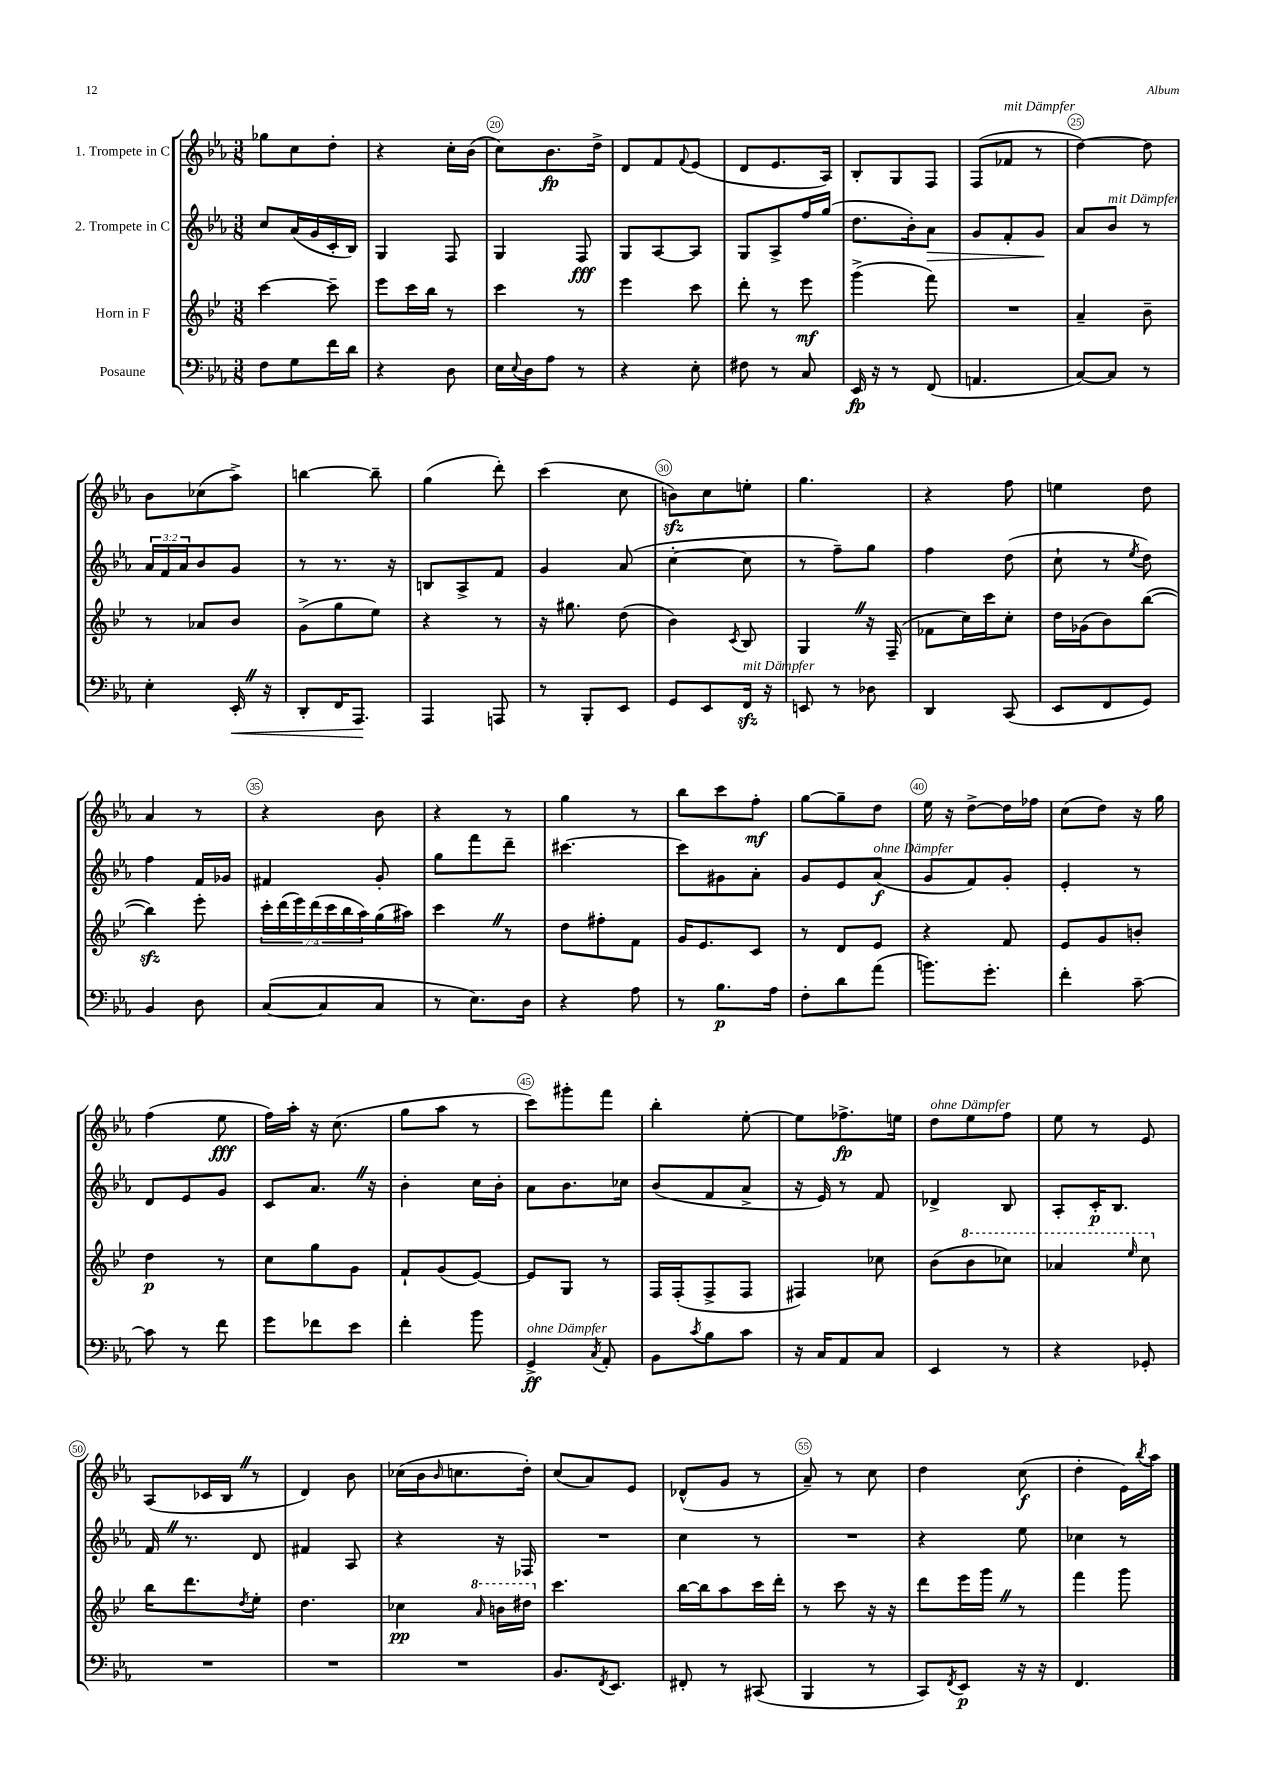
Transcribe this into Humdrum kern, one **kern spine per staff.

**kern	**kern	**kern	**kern
*staff4	*staff3	*staff2	*staff1
*clefF4	*clefG2	*clefG2	*clefG2
*k[b-e-a-]	*k[b-e-]	*k[b-e-a-]	*k[b-e-a-]
*M3/8	*M3/8	*M3/8	*M3/8
8F\L	[4ccc\	8cc/L	8gg-\L
8G\	.	(16a-/L	8cc\
.	.	16g/	.
16f\L	8ccc~\]	16c'/	8dd'\J
16d\JJ	.	16B-/JJ)	.
=	=	=	=
4r	8eee-\L	4G/	4r
.	16ccc\L	.	.
.	16bb-\JJ	.	.
8D\	8r	8F/	16cc'\LL
.	.	.	(16b-\JJ
=	=	=	=
16E-\LL	4ccc\	4G/	8cc\L)
8qqE-/	.	.	.
16D\J	.	.	.
8A-\J	.	.	8.b-\
8r	8r	8F/	.
.	.	.	16dd^\Jk
=	=	=	=
4r	4eee-\	8G/L	8d/L
.	.	[8A-/	8f/
.	.	.	8qqf/
8E-'\	8ccc\	8A-/]J	(8e-/J
=	=	=	=
8F#\	8ddd'\	8G/L	8d/L
8r	8r	8A-^/	8.e-/
8C/	8eee-\	16ff/L	.
.	.	(16gg/JJ	16A-/Jk)
=	=	=	=
16EE-/	(4ggg^\	8.dd\L	8B-'/L
16r	.	.	.
8r	.	.	8G/
.	.	16b-'\k)	.
(8FF/	8fff\)	8a-\J	8F/J
=	=	=	=
4.AA/	4.r	8g/L	(8F/L
.	.	8f'/	8f-/J
.	.	8g/J	8r
=	=	=	=
[8C/L)	4a~/	8a-/L	[4dd\)
8C/]J	.	8b-/J	.
8r	8b-~\	8r	8dd\]
=	=	=	=
4E-'\	8r	24a-/LL	8b-\L
.	.	24f/	.
.	.	24a-/J	.
.	8a-/L	8b-/	(8cc-\
16EE-'/	8b-/J	8g/J	8aa-^\J)
16r	.	.	.
=	=	=	=
8DD'/L	(8g^\L	8r	[4bb\
16FF/K	8gg\	8.r	.
8.AAA-/J	.	.	.
.	8ee-\J)	.	8bb~\]
.	.	16r	.
=	=	=	=
4AAA-/	4r	8B/L	(4gg\
.	.	8A-^/	.
8AAA/	8r	8f/J	8ddd'\)
=	=	=	=
8r	16r	4g/	(4ccc\
.	8.gg#\	.	.
8BBB-'/L	.	.	.
8EE-/J	(8dd\	(8a-/	8cc\
=	=	=	=
8GG/L	4b-\)	[4cc'\	8b\L)
8EE-/	.	.	8cc\
.	8qc/	.	.
16FF/Jk	8B-/	8cc\]	8ee'\J
16r	.	.	.
=	=	=	=
8EE/	4G/	8r	4.gg\
8r	.	8ff~\L)	.
8D-\	16r	8gg\J	.
.	(16F~/	.	.
=	=	=	=
4DD/	8f-\L	4ff\	4r
.	16cc\L)	.	.
.	16ccc\J	.	.
(8CC/	8cc'\J	(8dd\	8ff\
=	=	=	=
8EE-/L	16dd\LL	8cc`\	4ee\
.	(16g-\J	.	.
8FF/	8b-\)	8r	.
.	.	8qee-/	.
8GG/J)	([8bb-\J	8dd\)	8dd\
=	=	=	=
4BB-/	4bb-\])	4ff\	4a-/
8D\	8eee-'\	16f/LL	8r
.	.	16g-/JJ	.
=	=	=	=
([8C/L	28ccc'\LL	4f#/	4r
.	(28ddd\	.	.
.	28eee-\)	.	.
.	(28ddd\	.	.
8C/]	.	.	.
.	28ccc\	.	.
.	28bb-\	.	.
.	28aa\)	.	.
8C/J	(16gg\	8g'/	8b-\
.	16aa#\JJ)	.	.
=	=	=	=
8r	4ccc\	8gg\L	4r
8.E-\L)	.	8fff\	.
.	8r	8ddd~\J	8r
16D\Jk	.	.	.
=	=	=	=
4r	8dd\L	[4.ccc#\	4gg\
.	8ff#'\	.	.
8A-\	8f\J	.	8r
=	=	=	=
8r	16g/LK	8ccc#\]L	8bb-\L
.	8.e-/	.	.
8.B-\L	.	8g#\	8ccc\
.	8c/J	8a-'\J	8ff'\J
16A-\Jk	.	.	.
=	=	=	=
8F'\L	8r	8g/L	[8gg\L
8d\	8d/L	8e-/	8gg~\]
(8a-\J	8e-/J	(8a-/J	8dd\J
=	=	=	=
8.b\L)	4r	8g/L	16ee-\
.	.	.	16r
.	.	8f/)	[8dd^\L
8.g'\J	.	.	.
.	8f/	8g'/J	16dd\]L
.	.	.	16ff-\JJ
=	=	=	=
4f'\	8e-/L	4e-'/	(8cc\L
.	8g/	.	8dd\J)
[8c~\	8b'/J	8r	16r
.	.	.	16gg\
=	=	=	=
8c\]	4dd\	8d/L	(4ff\
8r	.	8e-/	.
8f\	8r	8g/J	8ee-\
=	=	=	=
8g\L	8cc\L	8c/L	16ff\LL)
.	.	.	16aa-'\JJ
8f-\	8gg\	8.a-/J	16r
.	.	.	(8.cc\
8e-\J	8g\J	.	.
.	.	16r	.
=	=	=	=
4f'\	8f`/L	4b-'\	8gg\L
.	(8g/	.	8aa-\J
8b-\	[8e-/J)	16cc\LL	8r
.	.	16b-'\JJ	.
=	=	=	=
4GG^/	8e-/]L	8a-\L	8ccc\L)
.	8G/J	8.b-\	8ggg#'\
8qC/	.	.	.
8AA-'/	8r	.	8fff\J
.	.	16cc-\Jk	.
=	=	=	=
8BB-\L	16F/LL	(8b-/L	4bb-'\
.	(16F'/J	.	.
8qc/	.	.	.
8B-\	8F^/	8f/	.
8c\J	8F/J	8a-^/J	[8ee-'\
=	=	=	=
16r	4F#/)	16r	8ee-\]L
16C/LK	.	16e-/)	.
8AA-/	.	8r	8.ff-^\
8C/J	8cc-\	8f/	.
.	.	.	16ee\Jk
=	=	=	=
4EE-/	(8b-\L	4d-^/	8dd\L
.	8bb-\	.	8ee-\
8r	8ccc-\J)	8B-/	8ff\J
=	=	=	=
4r	4aa-/	8A-'/L	8ee-\
.	.	16c'/K	8r
.	.	8.B-/J	.
.	16qqeee-/	.	.
8GG-'/	8ccc\	.	8e-/
=	=	=	=
4.r	16bb-\LK	16f/	(8A-/L
.	8.ddd\	8.r	.
.	.	.	16c-/L
.	.	.	16B-/JJ
.	8qdd/	.	.
.	8ee-'\J	8d/	8r
=	=	=	=
4.r	4.dd\	4f#/	4d/)
.	.	8A-/	8b-\
=	=	=	=
4.r	4cc-\	4r	(16cc-\LL
.	.	.	16b-\J
.	.	.	16qqb-/
.	.	.	8.cc\
.	16qqaa/	.	.
.	16bb\LL	16r	.
.	16ddd#\JJ	16F-/	16dd'\Jk)
=	=	=	=
8.BB-/L	4.ccc\	4.r	(8cc/L
.	.	.	8a-/)
8qFF/	.	.	.
8.EE-/J	.	.	.
.	.	.	8e-/J
=	=	=	=
8FF#'/	[16bb-\LL	4cc\	(8d-^^/L
.	16bb-\]J	.	.
8r	8aa\	.	8g/J
(8CC#/	16ccc\L	8r	8r
.	16ddd'\JJ	.	.
=	=	=	=
4BBB-/	8r	4.r	8a-~/)
.	8ccc\	.	8r
8r	16r	.	8cc\
.	16r	.	.
=	=	=	=
8CC/L)	8ddd\L	4r	4dd\
8qFF/	.	.	.
8EE-/J	16eee-\L	.	.
.	16ggg\JJ	.	.
16r	8r	8ee-\	(8cc\
16r	.	.	.
=	=	=	=
4.FF/	4fff\	4cc-\	4dd'\
.	8ggg\	8r	16e-\LL)
.	.	.	8qbb-/
.	.	.	16aa-\JJ
==	==	==	==
*-	*-	*-	*-
